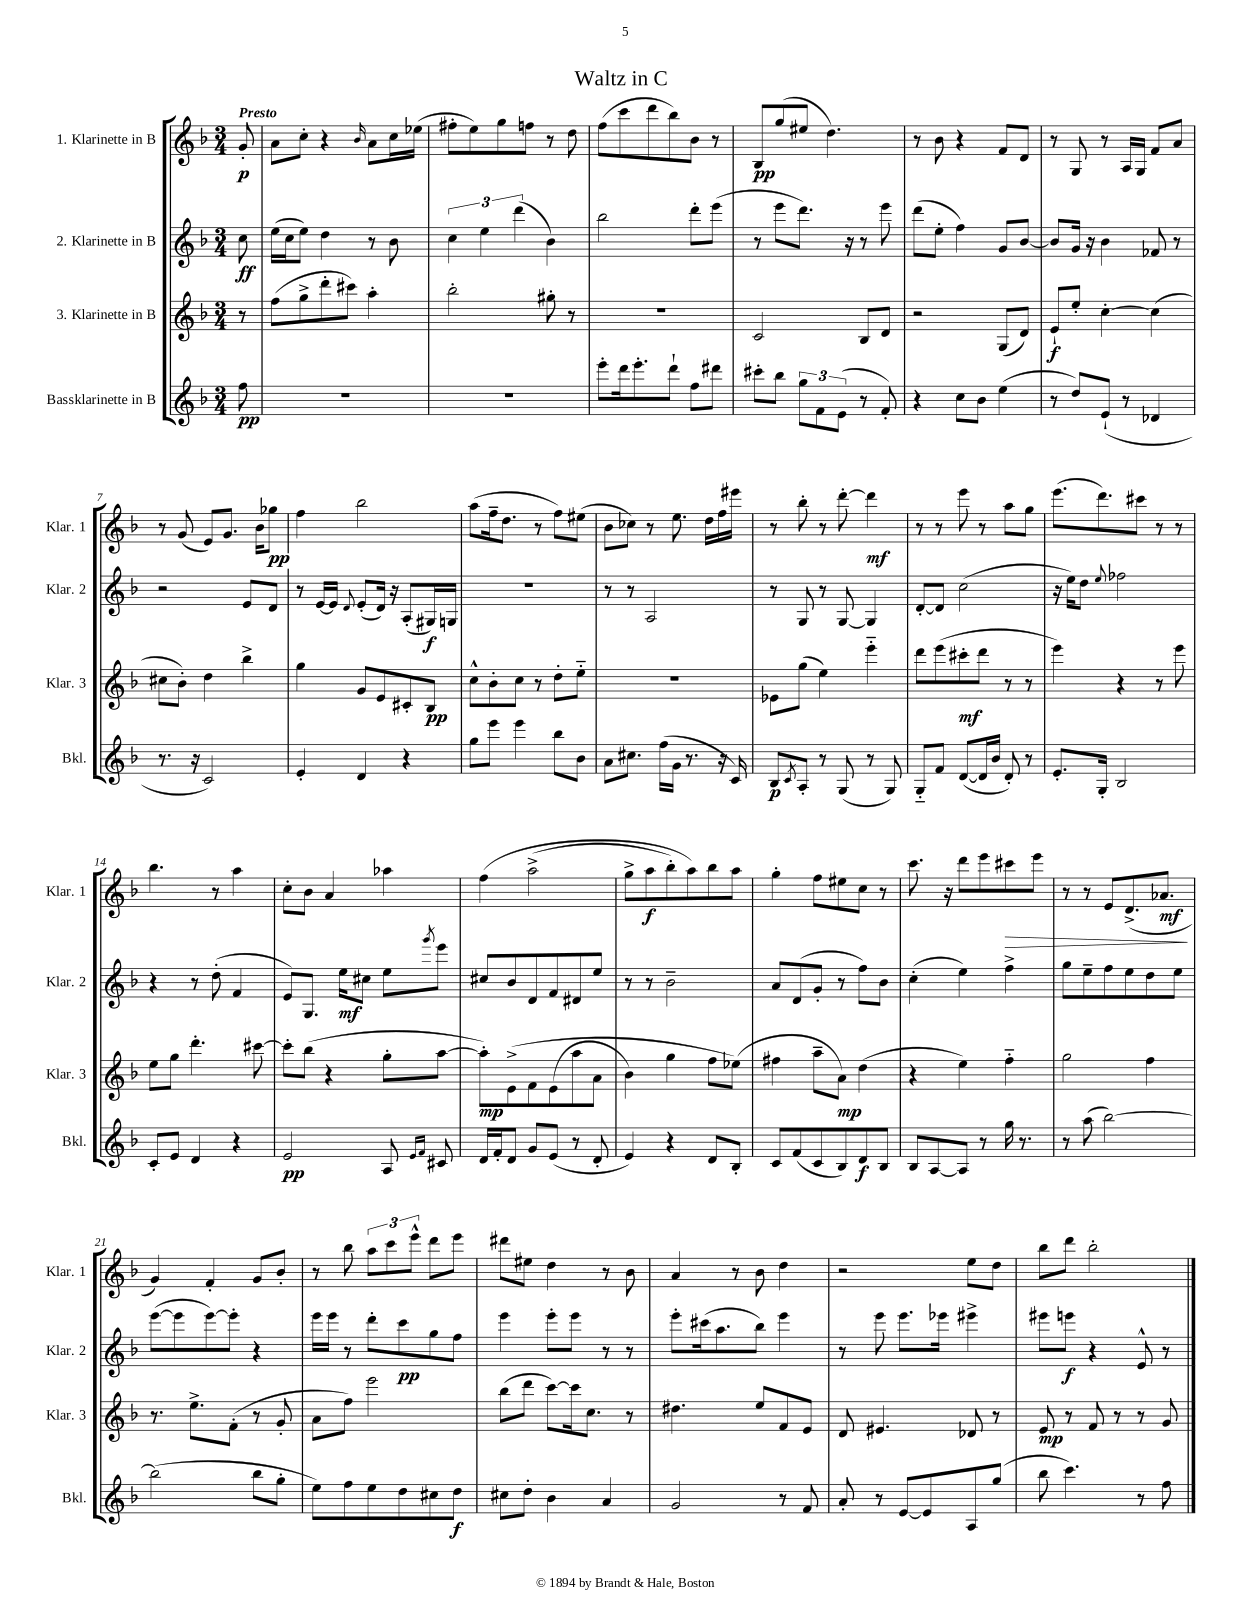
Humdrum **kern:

**kern	**dynam	**kern	**dynam	**kern	**dynam	**kern	**dynam
*part4	*part4	*part3	*part3	*part2	*part2	*part1	*part1
*staff4	*staff4	*staff3	*staff3	*staff2	*staff2	*staff1	*staff1
*I"Bassklarinette in B	*	*I"3. Klarinette in B	*	*I"2. Klarinette in B	*	*I"1. Klarinette in B	*
*I'Bkl.	*	*I'Klar. 3	*	*I'Klar. 2	*	*I'Klar. 1	*
*clefG2	*	*clefG2	*	*clefG2	*	*clefG2	*
*k[b-]	*	*k[b-]	*	*k[b-]	*	*k[b-]	*
*M3/4	*	*M3/4	*	*M3/4	*	*M3/4	*
=	=	=	=	=	=	=	=
!	!	!	!	!	!	!LO:TX:a:B:t=Presto	!
8ff\	pp	8r	.	8cc\	ff	8g'/	p
=1	=1	=1	=1	=1	=1	=1	=1
2.r	.	(8ff\L	.	(16ee\LL	.	8a\L	.
.	.	.	.	16cc\J	.	.	.
.	.	8gg^\	.	8ee\J)	.	8cc'\J	.
.	.	8ddd'\	.	4dd\	.	4r	.
.	.	8ccc#X\J)	.	.	.	.	.
.	.	.	.	.	.	16qqb-/	.
.	.	4aa'\	.	8r	.	8a\L	.
.	.	.	.	8b-\	.	16cc\L	.
.	.	.	.	.	.	(16ee-X\JJ	.
=2	=2	=2	=2	=2	=2	=2	=2
2.r	.	2bb-'\	.	6cc\	.	8ff#X'\L	.
.	.	.	.	.	.	8ee\)	.
.	.	.	.	6ee\	.	.	.
.	.	.	.	.	.	8gg\	.
.	.	.	.	(6ddd\	.	.	.
.	.	.	.	.	.	8ffn\J	.
.	.	8gg#X'\	.	4b-\)	.	8r	.
.	.	8r	.	.	.	8dd\	.
=3	=3	=3	=3	=3	=3	=3	=3
8eee'\L	.	2.r	.	2bb-\	.	(8ff\L	.
16ddd\k	.	.	.	.	.	8ccc\	.
8.eee'\	.	.	.	.	.	.	.
.	.	.	.	.	.	8ddd\	.
8ddd`\J	.	.	.	.	.	8bb-\)	.
8ff\L	.	.	.	8ddd'\L	.	8b-\J	.
8ddd#X\J	.	.	.	(8eee\J	.	8r	.
=4	=4	=4	=4	=4	=4	=4	=4
8ccc#X'\L	.	2c/	.	8r	.	8B-/L	pp
8bb-\J	.	.	.	8eee\L	.	(8gg/	.
12gg\L	.	.	.	8.ddd\J)	.	8ee#X/J	.
12f\	.	.	.	.	.	.	.
.	.	.	.	.	.	4.dd\)	.
(12e\J	.	.	.	.	.	.	.
.	.	.	.	16r	.	.	.
8r	.	8B-/L	.	8r	.	.	.
8f'/)	.	8d/J	.	8eee\	.	.	.
=5	=5	=5	=5	=5	=5	=5	=5
4r	.	2r	.	(8ddd\L	.	8r	.
.	.	.	.	8ee'\J	.	8b-\	.
8cc\L	.	.	.	4ff\)	.	4r	.
8b-\J	.	.	.	.	.	.	.
(4ee\	.	(8G/L	.	8g/L	.	8f/L	.
.	.	8d/J)	.	[8b-/J	.	8d/J	.
=6	=6	=6	=6	=6	=6	=6	=6
8r	.	8e`/L	f	8b-/L]	.	8r	.
8dd/L)	.	8ee'/J	.	16g/Jk	.	8G/	.
.	.	.	.	16r	.	.	.
(8e`/J	.	[4cc'\	.	4b-\	.	8r	.
8r	.	.	.	.	.	16A/LL	.
.	.	.	.	.	.	16G/JJ	.
4d-X/	.	(4cc\]	.	8f-X/	.	8f/L	.
.	.	.	.	8r	.	8a/J	.
!!LO:LB:g=z
=7	=7	=7	=7	=7	=7	=7	=7
8.r	.	8cc#X\L	.	2r	.	8r	.
.	.	8b-'\J)	.	.	.	(8g/	.
16r	.	.	.	.	.	.	.
2c/)	.	4dd\	.	.	.	8e/L)	.
.	.	.	.	.	.	8.g/J	.
.	.	4bb-^\	.	8e/L	.	.	.
.	.	.	.	.	.	16b-\KL	.
.	.	.	.	8d/J	.	8gg-X\J	pp
=8	=8	=8	=8	=8	=8	=8	=8
4e'/	.	4gg\	.	8r	.	4ff\	.
.	.	.	.	[16e/LL	.	.	.
.	.	.	.	16e/JJ]	.	.	.
.	.	.	.	8qqd/	.	.	.
4d/	.	8g/L	.	(8e'/L	.	2bb-\	.
.	.	8e/	.	16d/Jk)	.	.	.
.	.	.	.	16r	.	.	.
4r	.	8c#X'/	.	(8A'/L	.	.	.
.	.	8B-/J	pp	16G#X/L)	f	.	.
.	.	.	.	16Gn/JJ	.	.	.
=9	=9	=9	=9	=9	=9	=9	=9
8gg\L	.	8cc^^\L	.	2.r	.	(8aa\L	.
8eee\J	.	8b-'\	.	.	.	16ff~\k	.
.	.	.	.	.	.	8.dd\J	.
4eee\	.	8cc\J	.	.	.	.	.
.	.	8r	.	.	.	8r	.
8bb-\L	.	8dd'\L	.	.	.	8ff\L)	.
8b-\J	.	8ee\J	.	.	.	(8ee#X\J	.
=10	=10	=10	=10	=10	=10	=10	=10
8a\L	.	2.r	.	8r	.	8b-\L	.
8.cc#X\J	.	.	.	8r	.	8cc-X\J)	.
.	.	.	.	2A/	.	8r	.
(16ff\LL	.	.	.	.	.	.	.
16g\JJ	.	.	.	.	.	8.ee\	.
8.r	.	.	.	.	.	.	.
.	.	.	.	.	.	16dd\LL	.
16r	.	.	.	.	.	16ff\	.
16c/)	.	.	.	.	.	16eee#X\JJ	.
=11	=11	=11	=11	=11	=11	=11	=11
8B-/L	p	8e-X\L	.	8r	.	8r	.
8qc/	.	.	.	.	.	.	.
8A'/J	.	(8gg\J	.	8G/	.	8bb-'\	.
8r	.	4ee\)	.	8r	.	8r	.
(8G/	.	.	.	[8G/	.	[8ddd'\	.
8r	.	4eee\	.	4G/]	.	4ddd\]	mf
8G/)	.	.	.	.	.	.	.
=12	=12	=12	=12	=12	=12	=12	=12
8G/L	.	8ddd\L	.	[8d'/L	.	8r	.
8f/J	.	(8eee\	.	8d/J]	.	8r	.
([8d/L	.	8ccc#X'\	mf	(2cc\	.	8eee\	.
16d/L]	.	8ddd\J	.	.	.	8r	.
16b-/JJ	.	.	.	.	.	.	.
8d'/)	.	8r	.	.	.	8aa\L	.
8r	.	8r	.	.	.	8gg\J	.
=13	=13	=13	=13	=13	=13	=13	=13
8.e'/L	.	4eee\)	.	16r	.	(8.eee\L	.
.	.	.	.	16ee\KL)	.	.	.
.	.	.	.	8dd\J	.	.	.
16G'/Jk	.	.	.	.	.	8.ddd\)	.
.	.	.	.	8qqee/	.	.	.
2B-/	.	4r	.	2ff-X\	.	.	.
.	.	.	.	.	.	8ccc#X\J	.
.	.	8r	.	.	.	8r	.
.	.	8eee\	.	.	.	8r	.
!!LO:LB:g=z
=14	=14	=14	=14	=14	=14	=14	=14
8c'/L	.	8ee\L	.	4r	.	4.bb-\	.
8e/J	.	8gg\J	.	.	.	.	.
4d/	.	4.ddd'\	.	8r	.	.	.
.	.	.	.	(8dd'\	.	8r	.
4r	.	.	.	4f/	.	4aa\	.
.	.	[8ccc#X\	.	.	.	.	.
=15	=15	=15	=15	=15	=15	=15	=15
2e/	pp	8ccc#'\L]	.	8e/L)	.	8cc'\L	.
.	.	(8bb-\J	.	8.G/J	.	8b-\J	.
.	.	4r	.	.	.	4a/	.
.	.	.	.	16ee\KL	mf	.	.
.	.	.	.	8cc#X\J	.	.	.
8A/	.	8gg'\L	.	8ee\L	.	4aa-X\	.
16qqe/LL	.	.	.	.	.	.	.
16qqf/JJ	.	.	.	8qggg/	.	.	.
8c#X/	.	[8aa\J	.	8eee\J	.	.	.
=16	=16	=16	=16	=16	=16	=16	=16
16d/LL	.	8aa'\L])	mp	8cc#X/L	.	(4ff\	.
16f'/J	.	.	.	.	.	.	.
8d/J	.	(8e^\	.	8b-/	.	.	.
8g/L	.	8f\	.	8d/	.	(2aa^\	.
(8e/J	.	(8e\	.	8f/	.	.	.
8r	.	8aa\	.	8d#X/	.	.	.
8d'/	.	8a\J	.	8ee/J	.	.	.
=17	=17	=17	=17	=17	=17	=17	=17
4e/)	.	4b-\)	.	8r	.	8gg^\L	.
.	.	.	.	8r	.	8aa\	f
4r	.	4gg\	.	2b-~\	.	8bb-'\)	.
.	.	.	.	.	.	8aa\)	.
8d/L	.	8ff\L	.	.	.	8bb-\	.
8B-'/J	.	(8ee-X\J)	.	.	.	8aa\J	.
=18	=18	=18	=18	=18	=18	=18	=18
8c/L	.	4ff#X\	.	8a/L	.	4gg'\	.
(8f/	.	.	.	(8d/	.	.	.
8c/	.	8aa~\L	.	8g'/J	.	8ff\L	.
8B-/)	.	8a\J)	mp	8r	.	8ee#X\	.
8d/	f	(4dd\	.	8ff\L)	.	8cc\J	.
8B-/J	.	.	.	8b-\J	.	8r	.
=19	=19	=19	=19	=19	=19	=19	=19
8B-/L	.	4r	.	(4cc'\	.	8.ccc\	.
[8A/	.	.	.	.	.	.	.
.	.	.	.	.	.	16r	.
8A/J]	.	4ee\)	.	4ee\)	.	8ddd\L	.
8r	.	.	.	.	.	8eee\	.
!	!	!	!	!	!	!	!LO:HP:b
16gg\	.	4ff\	.	4ff^\	.	8ccc#X\	>
8.r	.	.	.	.	.	.	.
.	.	.	.	.	.	8eee\J	.
=20	=20	=20	=20	=20	=20	=20	=20
8r	.	2gg\	.	8gg\L	.	8r	.
(8aa\	.	.	.	8ee~\	.	8r	.
[2bb-\)	.	.	.	8ff\	.	8e/L	.
.	.	.	.	8ee\	.	(8.d^/	.
.	.	4ff\	.	8dd\	.	.	.
.	.	.	.	.	.	8.a-X/J	mf
.	.	.	.	8ee\J	.	.	.
.	.	.	.	.	.	.	]
!!LO:LB:g=z
=21	=21	=21	=21	=21	=21	=21	=21
(2bb-\]	.	8.r	.	([8eee\L	.	4g/)	.
.	.	.	.	8eee\]	.	.	.
.	.	8.ee^\L	.	.	.	.	.
.	.	.	.	[8eee\)	.	4f'/	.
.	.	(8f'\J	.	8eee'\J]	.	.	.
8bb-\L	.	8r	.	4r	.	8g/L	.
8gg'\J	.	8g'/	.	.	.	8b-'/J	.
=22	=22	=22	=22	=22	=22	=22	=22
8ee\L)	.	8a\L	.	16eee\LL	.	8r	.
.	.	.	.	16eee\JJ	.	.	.
8ff\	.	8ff\J)	.	8r	.	8bb-\	.
8ee\	.	2eee\	.	8ddd'\L	.	12aa\L	.
.	.	.	.	.	.	12ccc\	.
8dd\	.	.	.	8ccc\	pp	.	.
.	.	.	.	.	.	12eee^^\J	.
8cc#X\	.	.	.	8gg\	.	8ddd\L	.
8dd\J	f	.	.	8ff\J	.	8eee\J	.
=23	=23	=23	=23	=23	=23	=23	=23
8cc#X\L	.	(8bb-\L	.	4eee\	.	8ddd#X\L	.
8dd'\J	.	8ddd\J	.	.	.	8ee#X\J	.
4b-\	.	[8ccc\L)	.	8eee'\L	.	4dd\	.
.	.	16ccc\k]	.	8eee\J	.	.	.
.	.	8.cc\J	.	.	.	.	.
4a/	.	.	.	8r	.	8r	.
.	.	8r	.	8r	.	8b-\	.
=24	=24	=24	=24	=24	=24	=24	=24
2g/	.	4.dd#X\	.	8eee'\L	.	4a/	.
.	.	.	.	(16ccc#X\k	.	.	.
.	.	.	.	8.aa\	.	.	.
.	.	.	.	.	.	8r	.
.	.	8ee/L	.	8bb-\J)	.	8b-\	.
8r	.	8f/	.	4eee\	.	4dd\	.
8f/	.	8e/J	.	.	.	.	.
=25	=25	=25	=25	=25	=25	=25	=25
8a'/	.	8d/	.	8r	.	2r	.
8r	.	4.e#X/	.	8eee\	.	.	.
[8e/L	.	.	.	8.eee\L	.	.	.
8e/]	.	.	.	.	.	.	.
.	.	.	.	16eee-X\Jk	.	.	.
8A/	.	8d-X/	.	4eee#X^\	.	8ee\L	.
(8gg/J	.	8r	.	.	.	8dd\J	.
=26	=26	=26	=26	=26	=26	=26	=26
8bb-\	.	8e/	mp	8eee#X\L	.	8bb-\L	.
4.ccc\)	.	8r	.	8eeen\J	f	8ddd\J	.
.	.	8f/	.	4r	.	2bb-'\	.
.	.	8r	.	.	.	.	.
8r	.	8r	.	8e^^/	.	.	.
8ff\	.	8g/	.	8r	.	.	.
==	==	==	==	==	==	==	==
*-	*-	*-	*-	*-	*-	*-	*-
